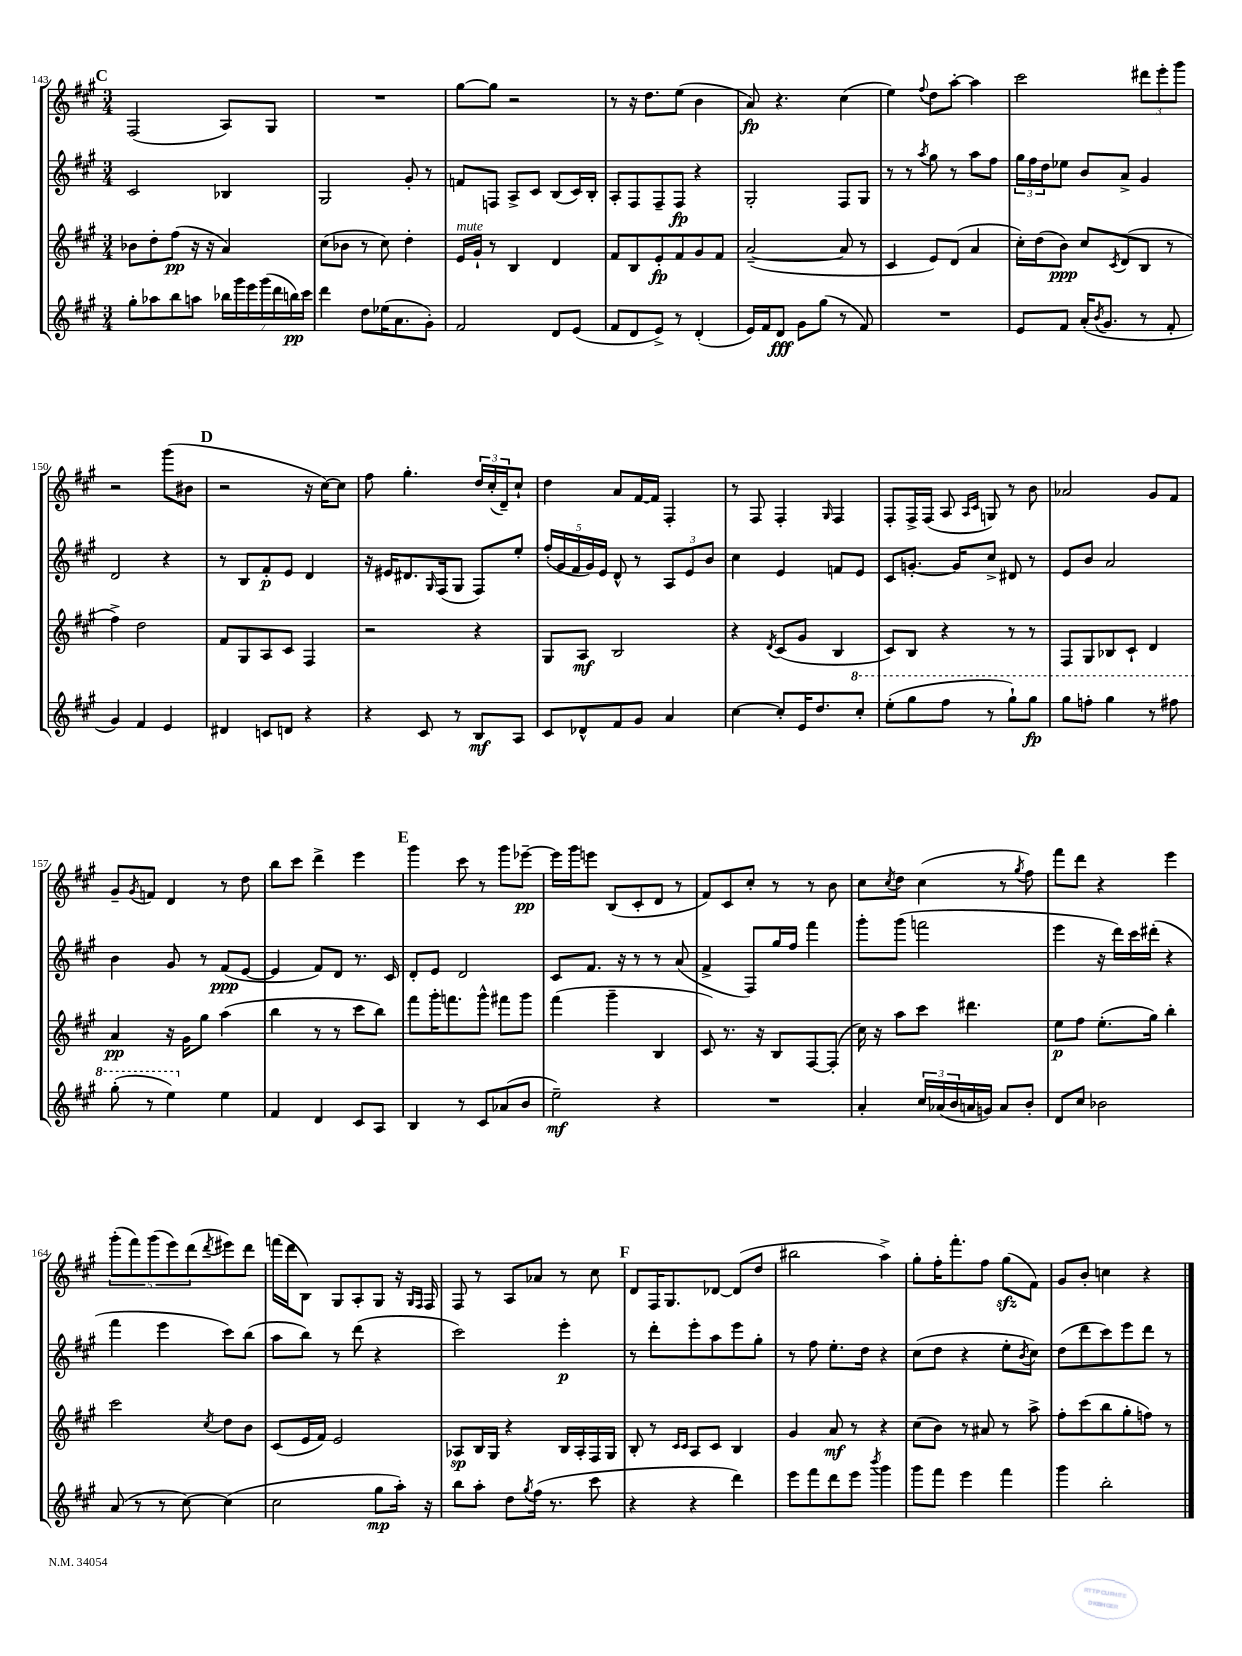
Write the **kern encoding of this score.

**kern	**kern	**kern	**kern
*staff4	*staff3	*staff2	*staff1
*clefG2	*clefG2	*clefG2	*clefG2
*k[f#c#g#]	*k[f#c#g#]	*k[f#c#g#]	*k[f#c#g#]
*M3/4	*M3/4	*M3/4	*M3/4
8gg#'	8b-	2c#	(2F#
8aa-	8dd'	.	.
8bb	(8ff#	.	.
8aa	16r	.	.
.	16r	.	.
28bb-	4a)	4B-	8A)
28ggg#	.	.	.
28eee	.	.	.
(28ggg#	.	.	.
.	.	.	8G#
28ddd	.	.	.
28bb)	.	.	.
28ccc#	.	.	.
=	=	=	=
4ddd	(8cc#	2G#	2.r
.	8b-	.	.
8dd	8r	.	.
(16ee-	8cc#)	.	.
8.a	.	.	.
.	4dd'	8g#'	.
8g#')	.	8r	.
=	=	=	=
2f#	16e	8f	[8gg#
.	16g#`	.	.
.	8r	8F	8gg#]
.	4B	8A^	2r
.	.	8c#	.
8d	4d	(8B	.
(8e	.	16c#)	.
.	.	16B'	.
=	=	=	=
8f#	8f#	8A'	8r
8d	8B	8F#	16r
.	.	.	8.dd
8e^)	8e'	8F#~	.
8r	8f#	8F#	(8ee
(4d'	8g#	4r	4b
.	8f#	.	.
=	=	=	=
16e)	([2a~	2G#'	8a)
16f#	.	.	.
8d	.	.	4.r
8g#	.	.	.
(8gg#	.	.	.
8r	8a]	8F#	(4cc#
8f#)	8r	8G#	.
=	=	=	=
2.r	4c#	8r	4ee)
.	.	8r	.
.	.	8qaa	8qqff#
.	8e)	8gg#	8dd
.	(8d	8r	[8aa'
.	4a	8aa	4aa]
.	.	8ff#	.
=	=	=	=
8e	16cc#')	24gg#	2ccc#
.	.	24ff#	.
.	(16dd	.	.
.	.	24dd	.
8f#	8b)	8ee-	.
(16a'	8cc#	8b	.
8qb	.	.	.
8.g#	.	.	.
.	8qc#	.	.
.	(8d	8a^	.
8r	8B	4g#	12ddd#
.	.	.	12eee'
8f#'	8r	.	.
.	.	.	12ggg#
=	=	=	=
4g#)	4ff#^)	2d	2r
4f#	2dd	.	.
4e	.	4r	(8ggg#
.	.	.	8b#
=	=	=	=
4d#	8f#	8r	2r
.	8G#	8B	.
8c	8A	8f#'	.
8d	8c#	8e	.
4r	4F#	4d	16r
.	.	.	[16cc#)
.	.	.	8cc#]
=	=	=	=
4r	2r	16r	8ff#
.	.	16e#	.
.	.	8.d#	4.gg#'
8c#	.	.	.
.	.	16qqG#	.
.	.	(16F#	.
8r	.	8G#	.
8B	4r	8F#)	24dd
.	.	.	(24cc#'
.	.	.	24d~)
8A	.	8ee'	8cc#`
=	=	=	=
8c#	8G#	(20ff#'	4dd
.	.	20g#	.
.	.	20f#	.
8d-^^	8A	.	.
.	.	20g#)	.
.	.	20e	.
8f#	2B	8d^^	8a
8g#	.	8r	[16f#
.	.	.	16f#]
4a	.	12A	4F#'
.	.	12e	.
.	.	12b	.
=	=	=	=
[4cc#	4r	4cc#	8r
.	.	.	8F#
.	8qd	.	.
8cc#']	(8c#	4e	4F#'
16e	8g#	.	.
8.dd	.	.	.
.	.	.	16qqG#
.	4B	8f	4F#
8ccc#'	.	8e	.
=	=	=	=
(8eee'	8c#)	8c#	8F#'
8ggg#	8B	[8.g'	16F#^
.	.	.	(16F#
8fff#	4r	.	8A
.	.	16g]	.
.	.	.	16qqA
.	.	.	16qqc#
8r	.	8cc#^	8G)
8ggg#`)	8r	8d#	8r
8ggg#	8r	8r	8b
=	=	=	=
8ggg#	8F#	8e	2a-
8fff'	8G#	8b	.
4ggg#	8B-	2a	.
.	8c#`	.	.
8r	4d	.	8g#
8fff#	.	.	8f#
=	=	=	=
(8ggg#'	4a	4b	8g#~
.	.	.	8qg#
8r	.	.	8f
4eee)	16r	8g#	4d
.	16g#	.	.
.	8gg#	8r	.
4ee	(4aa	(8f#	8r
.	.	[8e	8dd
=	=	=	=
4f#	4bb	4e]	8bb
.	.	.	8ccc#
4d	8r	8f#)	4ddd^
.	8r	8d	.
8c#	8ccc#	8.r	4eee
8A	8bb)	.	.
.	.	16c#	.
=	=	=	=
4B	8fff#	8d'	4ggg#
.	16ggg#'	8e	.
.	8.fff	.	.
8r	.	2d	8ccc#
8c#	8ggg#^^	.	8r
(8a-	8fff#	.	8ggg#
8b	8ggg#	.	[8eee-~
=	=	=	=
2ee~)	(4fff#	8c#	16eee-]
.	.	.	16ggg#
.	.	8.f#	8eee
.	4ggg#~	.	(8B
.	.	16r	.
.	.	8r	8c#'
4r	4B	8r	8d
.	.	(8a	8r
=	=	=	=
2.r	8c#)	4f#^	8f#)
.	8.r	.	8c#
.	.	8F#)	8cc#'
.	16r	.	.
.	8B	16gg#	8r
.	.	16ff#	.
.	[8F#	4fff#	8r
.	(8F#']	.	8b
=	=	=	=
4a'	16cc#)	8ggg#'	8cc#
.	16r	.	.
.	.	.	8qcc#
.	8aa	(8ggg#	8dd
24cc#	8ccc#	2fff	(4cc#
(24a-	.	.	.
24b	.	.	.
16a	4.ddd#	.	.
16g)	.	.	.
8a	.	.	8r
.	.	.	8qgg#
8b'	.	.	8ff#)
=	=	=	=
8d	8ee	4eee	8fff#
8cc#	8ff#	.	8ddd
2b-	(8.ee'	16r	4r
.	.	16ddd)	.
.	.	16ccc#	.
.	16gg#)	(16ddd#'	.
.	4bb'	4r	4eee
=	=	=	=
(8a	2ccc#	4fff#	(10ggg#'
.	.	.	10fff#)
8r	.	.	.
.	.	.	(10ggg#
8r	.	4eee	.
.	.	.	10eee)
[8cc#)	.	.	.
.	.	.	(10ddd
.	8qcc#	.	8qddd
(4cc#]	8dd	8ccc#)	8eee#)
.	8b	(8bb	8ddd
=	=	=	=
2cc#	(8c#	8aa	(16fff
.	.	.	16ddd
.	16e	8bb)	8B)
.	16f#)	.	.
.	2e	8r	8G#
.	.	(8ddd	8A'
8gg#	.	4r	8G#
16aa')	.	.	16r
.	.	.	16qqG#
.	.	.	16qqF#
16r	.	.	16F#
=	=	=	=
8bb	8A-	2ccc#)	8F#
8aa'	16B	.	8r
.	16G#	.	.
8dd	4r	.	8A
8qgg#	.	.	.
(16ff#	.	.	8a-
8.r	.	.	.
.	16B	4eee'	8r
.	16A-'	.	.
8ccc#	16F#	.	8cc#
.	16G#	.	.
=	=	=	=
4r	8B'	8r	8d
.	8r	8ddd'	16F#
.	.	.	8.G#
.	16qqc#	.	.
.	16qqc#	.	.
4r	8A	8eee'	.
.	8c#	8aa	[8d-
4ddd)	4B	8eee	(8d-]
.	.	8gg#'	8dd
=	=	=	=
8eee	4g#	8r	2bb#
8fff#	.	8ff#	.
8ddd	8a	8.ee'	.
8eee	8r	.	.
.	.	16dd	.
8qbbb	.	.	.
4ggg#	4r	4r	4aa^)
=	=	=	=
8ggg#	(8cc#	(8cc#	8gg#'
8fff#	8b)	8dd	16ff#'
.	.	.	8.fff#'
4eee	8r	4r	.
.	8a#	.	8ff#
4fff#	8r	8ee'	(8gg#
.	.	8qb	.
.	8aa^	8cc#)	8f#)
=	=	=	=
4ggg#	8ff#'	(8dd	8g#
.	(8ccc#	8ddd	8b'
2bb'	8bb	8ccc#)	4cc
.	8gg#'	8eee	.
.	8ff)	8ddd	4r
.	8r	8r	.
==	==	==	==
*-	*-	*-	*-
